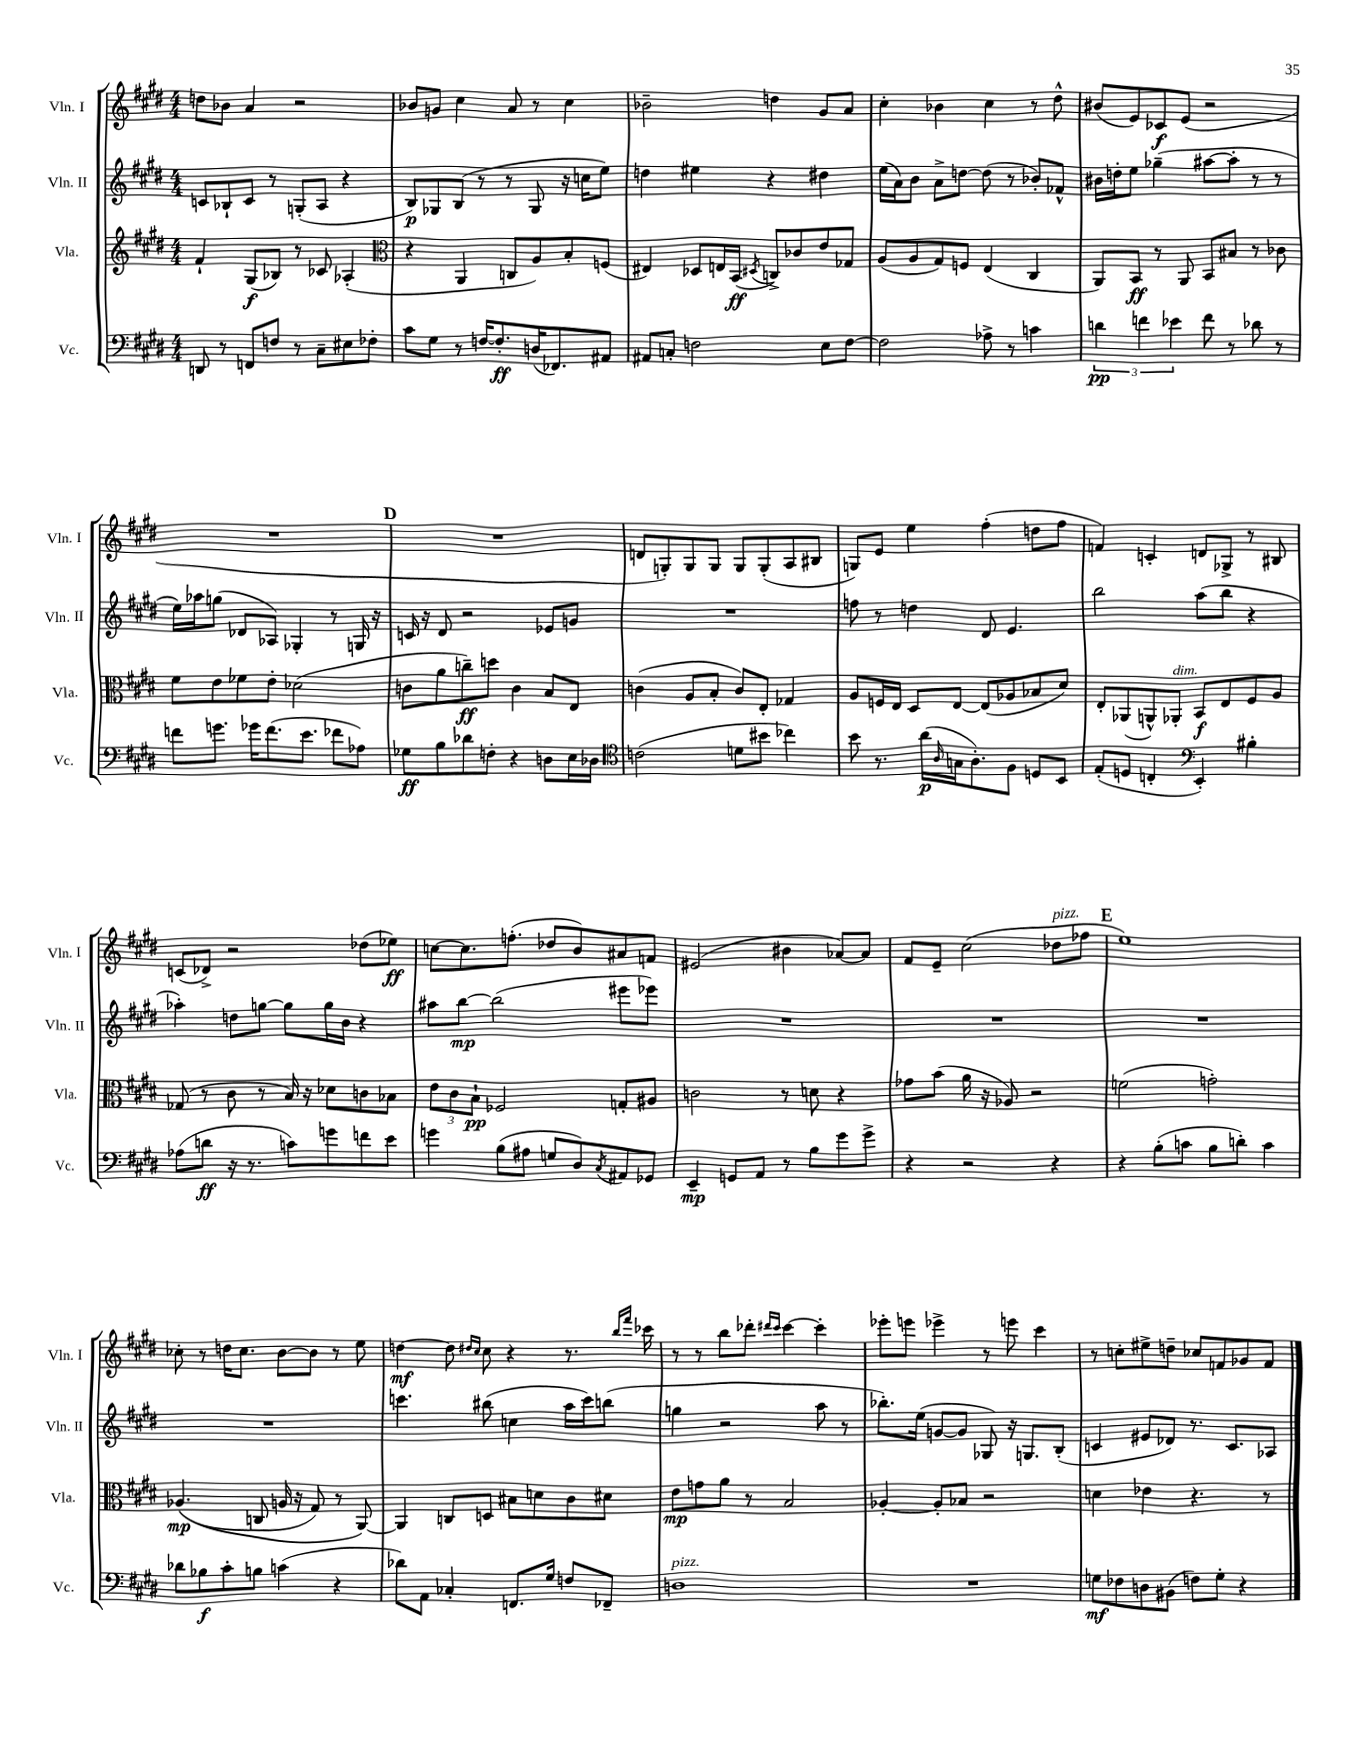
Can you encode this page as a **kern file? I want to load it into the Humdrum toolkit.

**kern	**kern	**kern	**kern
*staff4	*staff3	*staff2	*staff1
*clefF4	*clefG2	*clefG2	*clefG2
*k[f#c#g#d#]	*k[f#c#g#d#]	*k[f#c#g#d#]	*k[f#c#g#d#]
*M4/4	*M4/4	*M4/4	*M4/4
8DD	4f#`	8c	8dd
8r	.	8B-`	8b-
8FF	(8G#	8c	4a
8F	8B-)	8r	.
8r	8r	(8G'	2r
8C#~	8c-	8A	.
8E#	(4A-'	4r	.
8F-'	.	.	.
=	=	=	=
*	*clefC3	*	*
8c#	4r	8B)	8b-
8G#	.	8G-	8g
8r	4AA	(8B	4cc#
[16F	.	8r	.
8.F']	.	.	.
.	8C	8r	8a
(16D	8A)	8G-	8r
8.FF-)	.	.	.
.	8B'	16r	4cc#
.	.	16cc	.
8AA#	(8F	8ee)	.
=	=	=	=
8AA#	4E#)	4dd	2b-~
8C'	.	.	.
2F	8D-	4ee#	.
.	16E	.	.
.	(16BB	.	.
.	8qD#	.	.
.	8C^)	4r	4dd
.	8c-	.	.
8E	8e	4dd#	8g#
[8F	8G-	.	8a
=	=	=	=
2F]	(8A	(16ee	4cc#'
.	.	16a)	.
.	8A	8b	.
.	8G#)	8a^	4b-
.	8F	[8dd	.
8A-^	(4E	(8dd]	4cc#
8r	.	8r	.
4c	4C#	8b-')	8r
.	.	8f-^^	8dd#^^
=	=	=	=
6d	8AA)	16b#	(8b#
.	.	16dd'	.
.	8BB	8ee	8e)
6f	.	.	.
.	8r	(4gg-~	8c-
6e-	.	.	.
.	8AA	.	(8e
8f	8BB	[8aa#	2r
8r	8B#	8aa#']	.
8d-	8r	8r	.
8r	8c-	8r	.
=	=	=	=
8f	8f#	16ee)	1r
.	.	16aa-	.
8.g	8e	(8gg	.
.	8f-	8d-	.
16g-	.	.	.
(8.f	8e'	8A-)	.
.	(2d-	4G-'	.
8.e	.	.	.
8f-	.	8r	.
8A-)	.	16G	.
.	.	16r	.
=	=	=	=
8G-	8c	16c	1r
.	.	16r	.
8B	8a	8d#	.
8d-	8cc~)	2r	.
8F'	8dd	.	.
4r	4c	.	.
8D	8B	8e-	.
16E	8E	8g	.
16D-	.	.	.
=	=	=	=
*clefC4	*	*	*
(2c	(4c	1r	8d
.	.	.	8G')
.	8A	.	8G
.	8B'	.	8G
8d	8c)	.	8G
8b#	8E'	.	(8G'
4cc-)	4G-	.	8A
.	.	.	8B#
=	=	=	=
8b	8A	8ff	8G)
8.r	16F	8r	8e
.	16E	.	.
.	8D#	4dd	4ee
(16a	.	.	.
16qqA	.	.	.
16G	[8E	.	.
8.A')	.	.	.
.	(8E]	8d#	(4ff#'
8F#	8A-	4.e	.
8D	8B-	.	8dd
8BB	8d#)	.	8ff#
=	=	=	=
(8E'	8E'	2bb	4f)
8D	(8AA-	.	.
4C'	8AA^^)	.	4c'
.	8AA-'	.	.
*clefF4	*	*	*
4EE')	8BB	(8aa	8d
.	8E	8bb	8G-^
4B#'	8F#	4r	8r
.	8A	.	8B#
=	=	=	=
(8A-	(8G-	4aa-')	(8c
8d	8r	.	8d-^)
16r	8c#	8dd	2r
8.r	.	.	.
.	8r	[8gg	.
8c)	16B)	8gg]	.
.	16r	.	.
8g	8d-	16gg	.
.	.	16b	.
8f	8c	4r	(8dd-
8e	8B-	.	8ee-)
=	=	=	=
4g	12e	8aa#	[8cc
.	12c#	.	.
.	.	[8bb	8.cc]
.	12B`	.	.
(8B	2F-	(2bb]	.
.	.	.	(8.ff'
8A#	.	.	.
8G	.	.	8dd-
8D#)	.	.	8b)
8qC#	.	.	.
8AA#	8G'	8eee#	8a#
8GG-	8A#	8eee-)	8f
=	=	=	=
4EE~	2c	1r	(2e#
8GG	.	.	.
8AA	.	.	.
8r	8r	.	4b#
8B	8d	.	.
8g#	4r	.	[8a-)
8g#^	.	.	8a-]
=	=	=	=
4r	8g-	1r	8f#
.	(8b	.	8e~
2r	16a	.	(2cc#
.	16r	.	.
.	8A-)	.	.
.	2r	.	.
4r	.	.	8dd-
.	.	.	8ff-
=	=	=	=
4r	(2f	1r	1ee)
(8B'	.	.	.
8c	.	.	.
8B	2g')	.	.
8d')	.	.	.
4c	.	.	.
=	=	=	=
8d-	&((4.A-	1r	8cc-'
8B-	.	.	8r
8c#'	.	.	16dd
.	.	.	8.cc-
8B	8C	.	.
(4c	16A	.	[8b
.	16r	.	.
.	8G#)	.	8b]
4r	8r	.	8r
.	[8AA&)	.	8ee
=	=	=	=
8d-)	4AA]	4.ccc	[4dd
8AA	.	.	.
4C-'	8C	.	8dd]
.	.	.	16qqdd#
.	.	.	16qqcc#
.	8D	(8bb#	8cc#
8.FF	8B#	4cc	4r
.	8d	.	.
16G#	.	.	.
8F	8c#	16aa	8.r
.	.	16ccc)	.
8FF-~	8d#	(8bb	.
.	.	.	16qqbb
.	.	.	16qqfff#
.	.	.	16ccc-
=	=	=	=
1D	8e	4gg	8r
.	8g	.	8r
.	8a	2r	8bb
.	8r	.	8ddd-'
.	.	.	16qqddd#
.	.	.	16qqccc#
.	2B	.	[4ccc#
.	.	8aa	4ccc#']
.	.	8r	.
=	=	=	=
1r	[4A-'	8.bb-')	8eee-'
.	.	.	8eee
.	.	(16ee	.
.	8A-']	[8g	4eee-^
.	8B-	8g]	.
.	2r	8G-)	8r
.	.	16r	8eee
.	.	8.G	.
.	.	.	4ccc#
.	.	(8B'	.
=	=	=	=
8G	4d	4c	8r
8F-	.	.	8cc'
8D	4e-	8e#	8ee#^
(8BB#	.	8d-)	8dd~
8F)	4.r	8.r	8cc-
8G'	.	.	8f
.	.	8.c	.
4r	.	.	8g-
.	8r	8A-	8f
==	==	==	==
*-	*-	*-	*-
